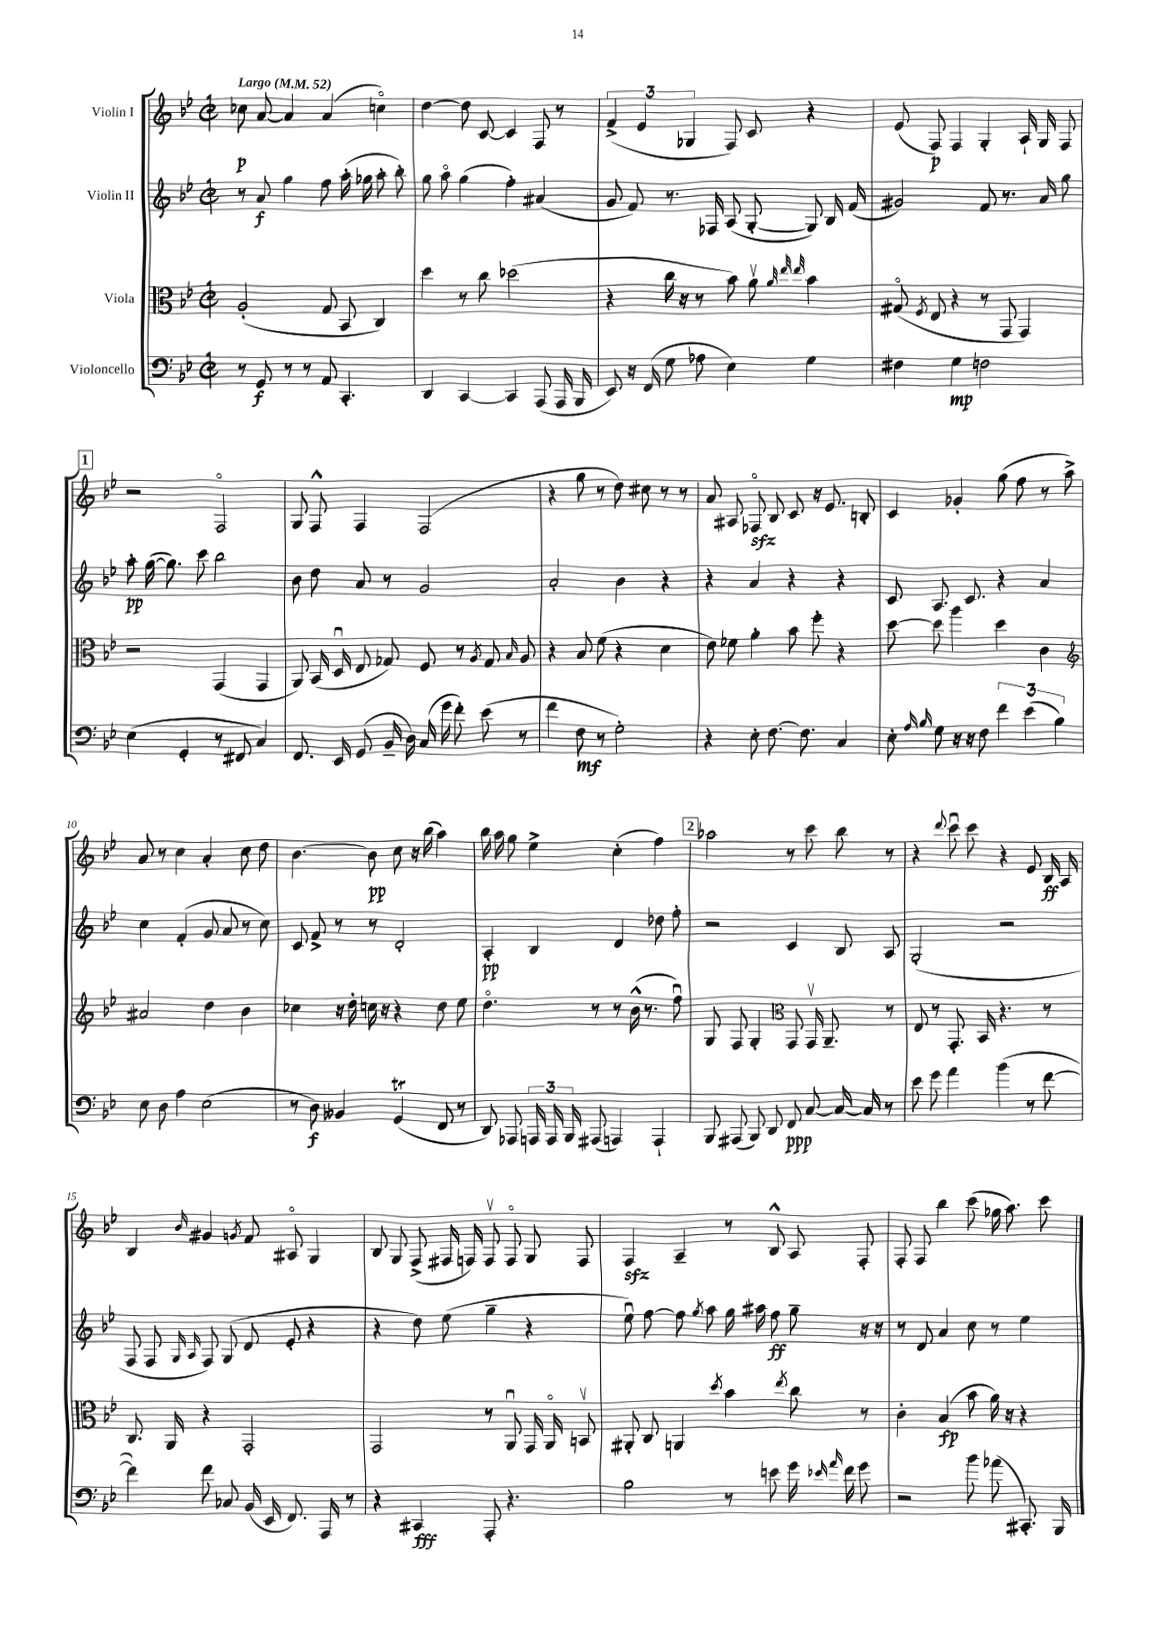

**kern	**kern	**kern	**kern
*staff4	*staff3	*staff2	*staff1
*clefF4	*clefC3	*clefG2	*clefG2
*k[b-e-]	*k[b-e-]	*k[b-e-]	*k[b-e-]
*M2/2	*M2/2	*M2/2	*M2/2
*met(c|)	*met(c|)	*met(c|)	*met(c|)
*MM52	*MM52	*MM52	*MM52
8r	(2A'	8r	8cc-
8GG	.	8a	[8a
8r	.	4gg	4a]
8r	.	.	.
8AA	8G	8ff	(4a
4.CC'	8BB-	(16aa'	.
.	.	16gg-	.
.	4C)	8aa'	4cco)
.	.	8bb-')	.
=	=	=	=
4DD	4dd	8gg	[4dd
.	.	8aao	.
[4CC	8r	(4gg	8dd]
.	8cc	.	[8c
4CC]	(2dd-	4ff')	4c]
(8AAA	.	(4a#	8F
16AAA	.	.	8r
16BBB-	.	.	.
=	=	=	=
8EE-)	4r	8g	(6f^
16r	.	8f)	.
.	.	.	6e-
(16FF	.	.	.
8G	16cc	8.r	.
.	16r	.	.
.	.	.	6G-
8A-	8r	.	.
.	.	16F-	.
4E-)	8b-)	(8A	8F)
.	8av	[8G'	8c
.	32qqa	.	.
.	32qqee-	.	.
.	32qqee-	.	.
4G	4b-	8G])	4r
.	.	16B-	.
.	.	(16f	.
=	=	=	=
4F#	(8G#o	2g#)	(8e-
.	8qF	.	.
.	8E-	.	8F)
4G	4r	.	4F
2F	8r	8f	4G'
.	8GG	8.r	.
.	4GG)	.	16A`
.	.	16a	16G
.	.	8gg	8F
=	=	=	=
(4E-	2r	8aa'	2r
.	.	([16gg	.
.	.	8.gg])	.
4GG'	.	.	.
.	.	8ccc	.
8r	(4GG	2bb-	2Fo
8FF#	.	.	.
4C)	4GG	.	.
=	=	=	=
8.FF	8AA)	8b-	8G
.	(16BB-	8dd	8F^^
16EE-	16Du	.	.
(8GG	8E-	8a	4F
16BB-~	8G-)	8r	.
16D)	.	.	.
(16C	8F	2g	(2F
16g	.	.	.
8f')	8r	.	.
.	8qA	.	.
(8e-	8G-	.	.
.	16qqB-	.	.
8r	8A	.	.
=	=	=	=
4f	4r	2a'	4r
8F	8B-	.	8gg
8r	(8f	.	8r
2G')	4r	4b-	8dd)
.	.	.	8cc#
.	4d	4r	8r
.	.	.	8r
=	=	=	=
4r	8e-)	4r	8a
.	8f-	.	8A#
8E-'	4a'	4a	8F-o
[8.F	.	.	8B-
.	8b-	4r	8c
8.F]	.	.	.
.	8ff'	.	16r
.	.	.	8.e-
4C	4r	4r	.
.	.	.	8B'
=	=	=	=
8E-'	[8dd	8c	4c
16qqA	.	.	.
16qqB-	.	.	.
8G	8dd]	8.A	.
16r	4aa	.	4g-'
16r	.	8.c	.
8F	.	.	.
6f	4dd	4r	(8gg
.	.	.	8ff
(6e-	.	.	.
.	4c	4a	8r
6B-)	.	.	.
.	.	.	8aa^)
=	=	=	=
*	*clefG2	*	*
8E-	2a#	4cc	8a
8D	.	.	8r
4A	.	(4f'	4cc
(2E-	4dd	8g	4a'
.	.	8a	.
.	4b-	8r	8cc
.	.	8cc)	8dd
=	=	=	=
8r	4cc-	8c	[4.b-
8D)	.	8f^	.
4BB--	16r	8r	.
.	16dd'	.	.
.	16cc	8r	8b-]
.	16r	.	.
(4GG	4r	2d'	8cc
.	.	.	16r
.	.	.	(16bb-
8FF	8dd	.	4aa)
8r	8ee-	.	.
=	=	=	=
8DD)	4.ddo	4A'	16bb-
.	.	.	16aa
8AAA-	.	.	8gg
24AAA	.	4B-	4ee-^
24AAA	.	.	.
24BBB-	.	.	.
(8AAA#	8r	.	.
4AAA)	8r	4d	(4cc'
.	(16b-^^	.	.
.	8.r	.	.
4AAA`	.	8dd-	4ff)
.	8ffu)	8ff'	.
=	=	=	=
8BBB-	8G	2r	2aa-
(8AAA#	8F	.	.
8BBB-)	4G'	.	.
8DD	.	.	.
*	*clefC3	*	*
8FF	8GG	4c	8r
[8C	16GGv	.	8ccc
.	8.AA~	.	.
16C_	.	8B-	8bb-
16C]	.	.	.
8r	8r	8A	8r
=	=	=	=
8e-	8E-	(2G'	4r
8g	8r	.	.
.	.	.	8qqddd
4a	8.GG'	.	8cccu
.	.	.	8ccc
.	16BB-	.	.
(4b-	4.r	2r	4r
8r	.	.	8e-
[8f	8r	.	16B-
.	.	.	16A
=	=	=	=
4f])	8.C	8F	4B-
.	.	8F	.
.	16AA	.	.
.	.	16qqG	.
.	.	16qqA	16qqb-
8f	4r	8F)	4g#
8C-	.	(8G	.
.	.	.	8qg
(16BB-	2GG'	8d	8f
16EE-	.	.	.
8.FF)	.	8e-'	8A#o
.	.	4r	4G
16AAA	.	.	.
8r	.	.	.
=	=	=	=
4r	2GG	4r	8B-
.	.	.	8G
4CC#	.	8dd)	(8F^
.	.	(8ee-	16F#
.	.	.	16F)
8AAA'	8r	4gg~	8Fv
4.r	8AAu	.	8Fo
.	16GG	4r	8G
.	16AAo	.	.
.	8BBv	.	8F
=	=	=	=
2B-	8AA#'	8ee-u)	4F
.	8C	[8ff	.
.	4AA	8ff]	4A~
.	.	8qgg	.
.	.	8aa	.
.	8qdd	.	.
8r	4b-	16gg	8r
.	.	16aa#	.
8e	.	8ff	8B-^^
.	8qee-	.	.
16g	8cc	8gg~	8A
16qqe-	.	.	.
16qqa	.	.	.
16f	.	.	.
8g	8r	16r	8F'
.	.	16r	.
=	=	=	=
2r	4c'	8r	8F'
.	.	8d	8F
.	(4B-	4a	4bb-
8b-	8b-	8cc	(8ccc
(8a-	16a)	8r	16gg-
.	16r	.	8.aa)
8.CC#')	4r	4ee-	.
.	.	.	8ccc
16BBB-	.	.	.
==	==	==	==
*-	*-	*-	*-
